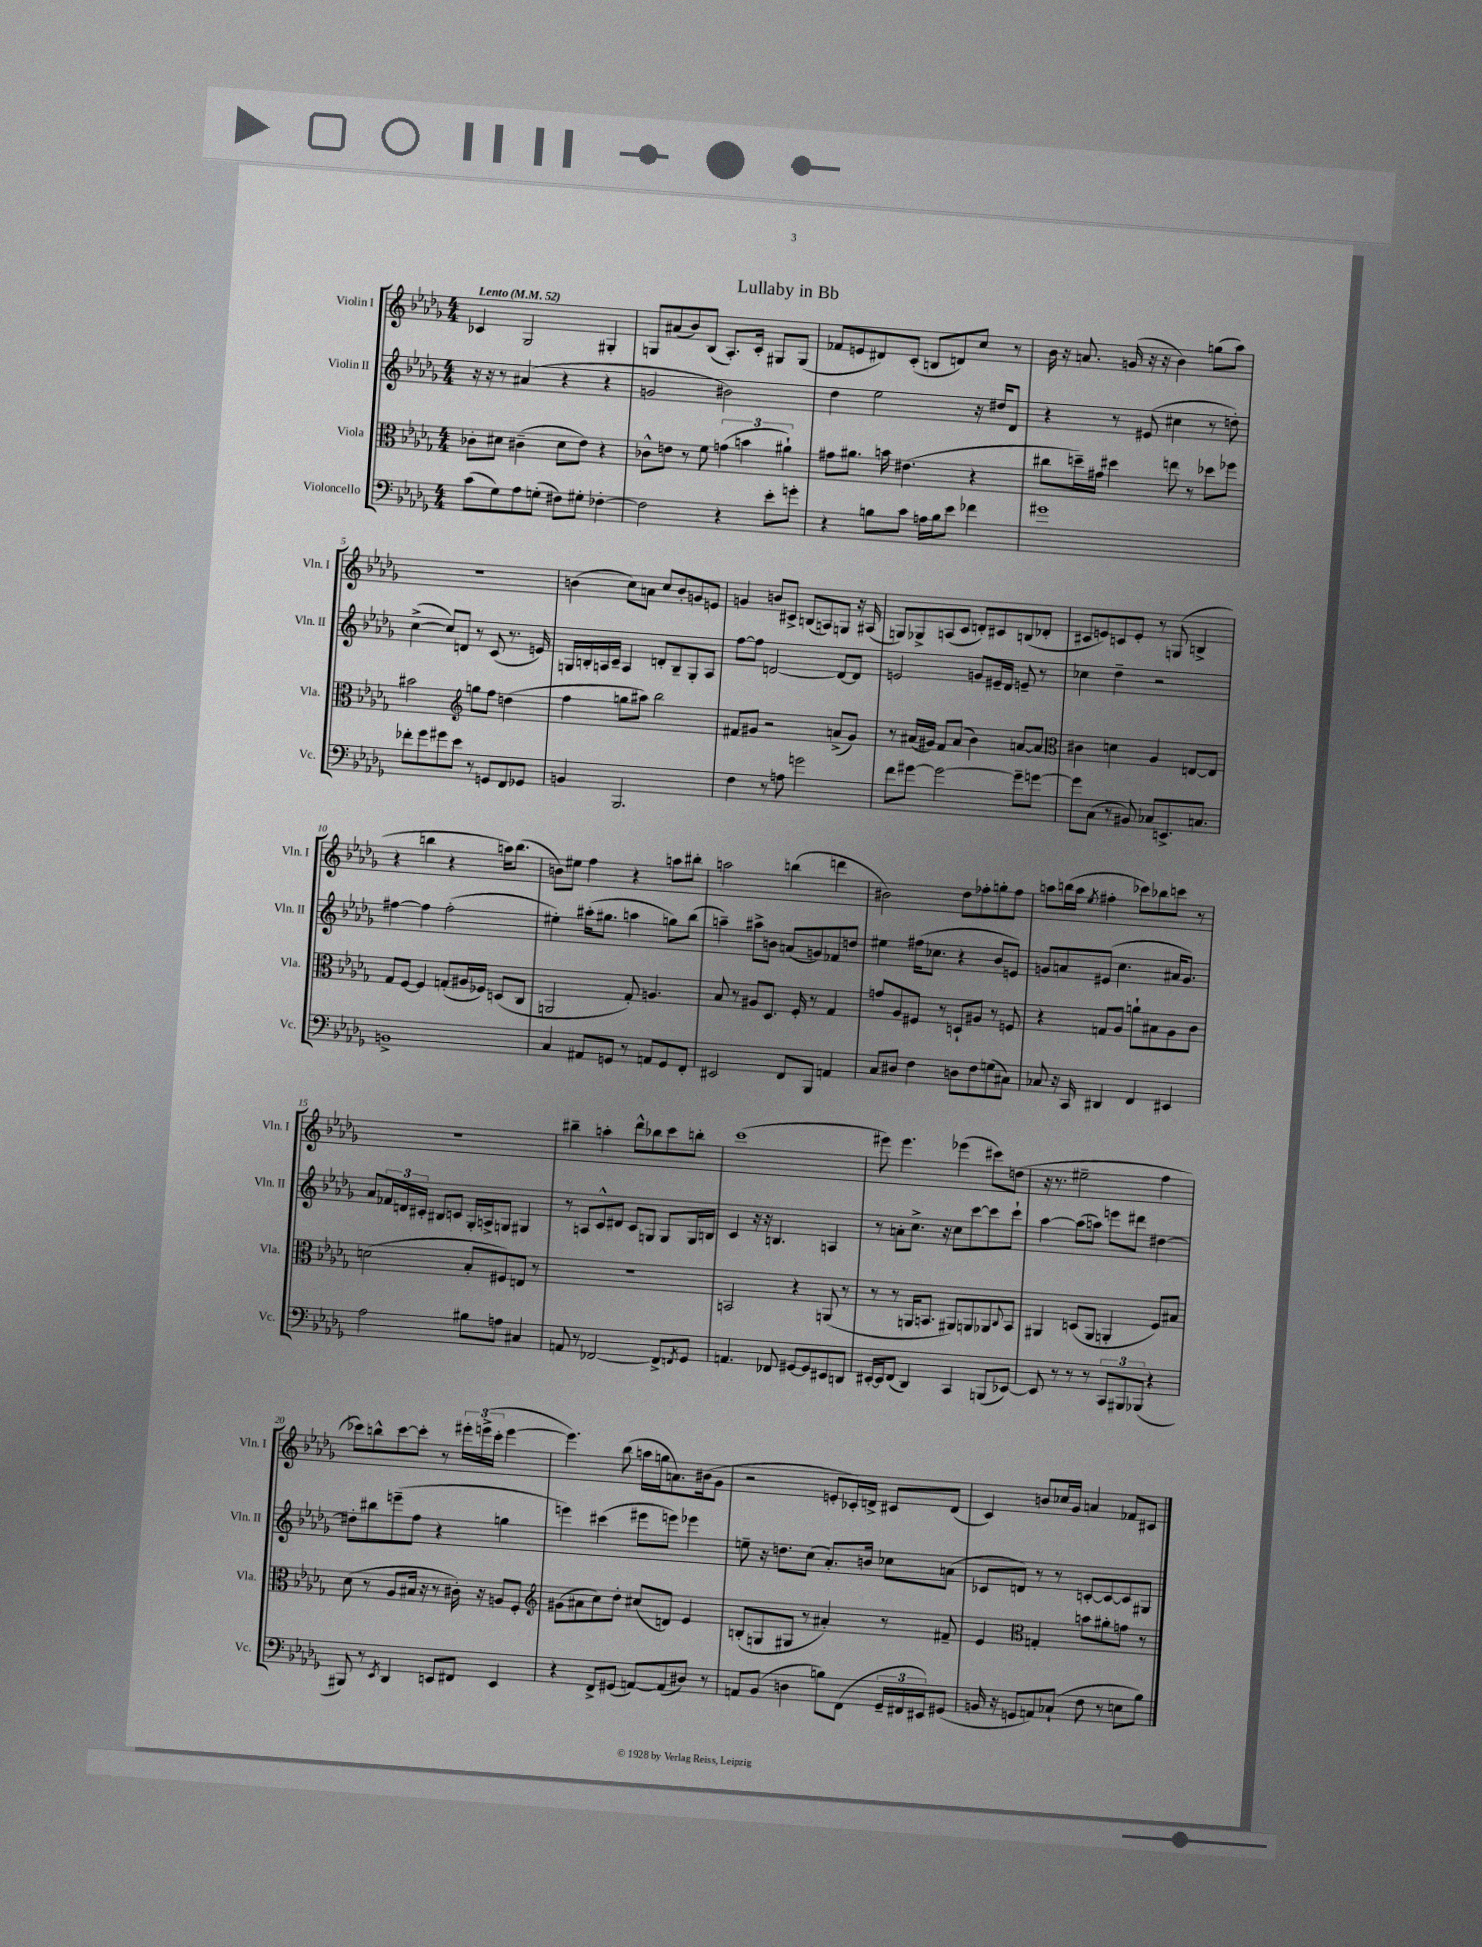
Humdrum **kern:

**kern	**kern	**kern	**kern
*part4	*part3	*part2	*part1
*staff4	*staff3	*staff2	*staff1
*I"Violoncello	*I"Viola	*I"Violin II	*I"Violin I
*I'Vc.	*I'Vla.	*I'Vln. II	*I'Vln. I
*clefF4	*clefC3	*clefG2	*clefG2
*k[b-e-a-d-g-]	*k[b-e-a-d-g-]	*k[b-e-a-d-g-]	*k[b-e-a-d-g-]
*M4/4	*M4/4	*M4/4	*M4/4
*MM52	*MM52	*MM52	*MM52
=1	=1	=1	=1
!	!	!	!LO:TX:a:B:t=Lento
(8c\L	8c-X'\L	16r	4c-X/
.	.	16r	.
8G-\)	8d#X\J	8r	.
8A-\	(4c#X~\	(4a#X/	2G-/
(8Gn'\J	.	.	.
8F#X\L)	8d#\L	4r	.
8G#X'\J	8e-\J)	.	.
[4F-X'\	4r	4r	4G#X'/
=2	=2	=2	=2
2F-\]	8c-X^^\L	2gn/	8Gn/L
.	8en\J	.	(8a#X/
.	8r	.	8b-/)
.	8f\	.	(8B-/J
4r	(6gn\	2b#X\)	8.A-'/L)
.	6bn\	.	.
.	.	.	16c'/Jk
8e-'\L	.	.	8G#X/L
.	6a#X`\)	.	.
8gn'\J	.	.	(8G#/J
=3	=3	=3	=3
4r	8g#X\L	4dd-\	8f-X/L
.	8.a#X\J	.	8en/
8Bn\L	.	2ee-\	8d#X/)
.	16bn\	.	.
8c\J	(4.e#X\	.	(8c'/J
16An\LL	.	.	8Bn/L
16B\J	.	.	.
8e-\J	.	.	8dn/)
4f-X\	4r	16r	8cc/J
.	.	16dd#X/KL	.
.	.	8d-/J	8r
=4	=4	=4	=4
1g#X	8cc#X\L	4r	16b-\
.	.	.	16r
.	16ddn~\L)	.	8.an/
.	16g#X\JJ	.	.
.	4dd#X\	8r	.
.	.	.	(16gn/
.	.	(8e#X/	16r
.	.	.	16r
.	8een\	4cc#X\	4b-\)
.	8r	.	.
.	8dd-X\L	8r	(8ggn\L
.	8ff-X\J	8ddn'\)	8aa-\J)
!!LO:LB:g=z
=5	=5	=5	=5
8f-X'\L	2b#X\	([4cc^\	1r
8g-\	.	.	.
8g#X\	.	8cc/L])	.
8e-\J	.	8dn/J	.
*	*clefG2	*	*
8r	8ggn\L	8r	.
8GGn/L	8ff\J	(8c/	.
8FF/	(4ddn\	8.r	.
8GG-X/J	.	.	.
.	.	16en/)	.
=6	=6	=6	=6
4BBn/	4ff\	16Gn/LL	(4bn\
.	.	16Bn'/	.
.	.	16An/	.
.	.	16c~/JJ	.
2.BBB-/	8ggn\L	4A/	8cc\L)
.	8aa#X\J)	.	8an\J
.	2bb-\	8dn'/L	8cc/L
.	.	8B~/	8b'/
.	.	8G'/	8gn/
.	.	8A/J	8en/J
=7	=7	=7	=7
4F\	8f#X/L	[8ff\L	4gn/
.	8g#X/J	8ff\J]	.
8r	2r	[2dn/	8bn/L
8An\	.	.	8c#X^/J
2gn\	.	.	(8Bn/L
.	.	.	8An/)
.	(8an^/L	8d/L_	8Gn/J
.	8g#/J)	8d/J]	16r
.	.	.	(16A#X/
=8	=8	=8	=8
8f\L	8r	2en/	8Gn/L)
[8g#X\J	(16a#X/LL	.	8G-X^/
.	16g#X/JJ)	.	.
2g#\_	8f/L	.	(8An/
.	(8a#/J	.	8c/J
.	4b-\)	8gn/L	8dn'/L)
.	.	16e#X~/L	8c#X/
.	.	16d-/JJ	.
8g#~\L]	[8an/L	8en~/	(8Bn/
[8gn\J	8a/J]	8r	8d-X'/J
=9	=9	=9	=9
*	*clefC3	*	*
8g\L]	4c#X\	4cc-X\	8c#X/L
(8C\J	.	.	8en/)
8r	4dn\	4dd-~\	8cn/
8BB#X/)	.	.	8e'/J
8C-X/L	4A-/	2r	8r
8.EEn^/	.	.	(8Gn/
.	[8En/L	.	4Bn^/
8.Cn/J	.	.	.
.	8E/J]	.	.
!!LO:LB:g=z
=10	=10	=10	=10
1BBn^	8G-/L	[4ff#X\	4r
.	[8F/J	.	.
.	4F/]	4ff#\]	4bbn\
.	(8Gn'/L	(2ff#'\	4r
.	16A#X/L	.	.
.	16F-X/JJ)	.	.
.	(8Dn/L	.	16aan\KL)
.	.	.	(8.bb\J
.	8C/J	.	.
=11	=11	=11	=11
4C/	2AAn/	4ee#X'\)	8bn\L)
.	.	.	8ee#X\J
8AA#X/L	.	(16aa#X'\KL	4ff\
.	.	8.gg#X\J	.
8GGn/J	.	.	.
8r	8G-'/)	4aan\	4r
8AAn/L	4.An/	.	.
8GG/	.	8ggn\L)	8aan\L
8FF'/J	.	(8bb-\J	8bb#X'\J
=12	=12	=12	=12
2EE#X/	8B-/	4aan~\)	2aan\
.	8r	.	.
.	8A#X/L	8aa#X^\L	.
.	8.D-/J	8bn\J	.
8FF/L	.	(8an/L	(4bbn\
.	16F'/	.	.
8BBB-/J	8r	8gn/)	.
4AAn/	4G-/	8f-X/	4dddn\
.	.	8ddn/J	.
=13	=13	=13	=13
8C/L	8gn/L	4ee#X\	2b#X\)
8D#X/J	8A-/	.	.
4F\	8F#X/J	(16ff#X\KL	.
.	.	8.cc-X\J	.
.	8r	.	.
8Dn\L	8Dn`/L	4r	8dd-\L
8F\	8A#X/J	.	8ff-X'\
(8Gn\	8r	8b-/L	8ggn'\
8C#X\J)	8Fn/	8en/J)	8ff-\J
=14	=14	=14	=14
8C-X/	4r	8gn/L	8aan\L
16r	.	8an/	(16bbn\L
16CC/	.	.	16aa\JJ
.	.	.	8qee-/
4DD#X/	8Gn/L	(8e#X/J	4ff#X'\
.	8A-/J	4.cc\	.
4FF/	8an`\L	.	8ccc-X\L)
.	8B#X\	.	8bb-X\
4EE#X/	8A-\	16a#X/KL	8cccn\J
.	.	8.g/J)	.
.	8c\J	.	8r
!!LO:LB:g=z
=15	=15	=15	=15
2A-\	(2dn\	8a-/L	1r
.	.	24f-X/L	.
.	.	24dn/	.
.	.	24c#X'/JJ	.
.	.	8B#X/L	.
.	.	8cn/J	.
8B#X\L	8B-'/L	16G-'/LL	.
.	.	16An^/J	.
8An\J	8F#X/)	8Gn/J	.
4C#X/	8En/J	4G#X/	.
.	8r	.	.
=16	=16	=16	=16
8AAn/	1r	8r	4bb#X~\
8r	.	8An/L	.
[2FF-X/	.	8c^^/	4aan'\
.	.	8d#X/J	.
.	.	8c/L	8ddd-^^\L
.	.	8Gn/J	8bb-X\
8FF-^/L]	.	8G/L	8ccc\
8qFFn/	.	.	.
8GG-/J	.	16G/L	8bbn'\J
.	.	16Bn/JJ	.
=17	=17	=17	=17
4.AAn/	2BBn/	4c/	(1ccc
.	.	16r	.
.	.	16r	.
8FF-X/	.	4.Bn/	.
[8GG#X/L	4r	.	.
8GG#/]	.	.	.
8EE#X/	(8AAn/	4An/	.
8DDn/J	8r	.	.
=18	=18	=18	=18
[16EE#X'/LL	8r	8r	8eee#X\)
16EE#/J]	.	.	.
(8FF/J	8r	8an'\L	4.eee#\
4DD-/)	16AAn/KL	8.cc^\J	.
.	8.BBn/J	.	.
.	.	16r	.
4CC/	8AA#X/L)	8cc\L	(4eee-X\
.	8AAn/	[8ccc\	.
(8BBBn/L	8AA-X/	8ccc\]	8ccc#X\L)
.	8qqC/	.	.
[8EE-X/J)	8BB/J	8ccc`\J	(8ddn\J
=19	=19	=19	=19
8EE-/]	4AA#X/	[4aa-\	16r
.	.	.	8.r
8r	.	.	.
8r	(8Dn/L	(8aa-\L]	2ee#X~\
8r	8AA#/J	8aan\J)	.
12CC/L	4AAn'/	8eeen\L	.
12BBB#X/	.	.	.
.	.	8ddd#X\J	.
(12BBB-X/J	.	.	.
4r	8F/L)	[4dd#X\	4ff\
.	8B#X/J	.	.
!!LO:LB:g=z
=20	=20	=20	=20
8BBB#X/)	(8d-\	8dd#X'\L]	8ccc-X\L)
8r	8r	8bb#X\	8bbn^^\
8qEE-/	.	.	.
4DD-/	8A-/L	(8eeen~\	[8ccc-\
.	16B#X/Jk	8ff\J	8ccc-'\J]
.	16r	.	.
8EEn/L	8r	4r	8r
8FF#X/J	16c#X'\)	.	24eee#X'\LL
.	.	.	(24eeen^\
.	16r	.	.
.	.	.	24ccc-'\JJ
4EE/	8An/L	4ggn\	[4eee\
.	8F'/J	.	.
=21	=21	=21	=21
*	*clefG2	*	*
4r	(8g#X\L	4eeen\)	4.eee\])
.	8a#X\	.	.
8FF^/L	8cc\)	(4ccc#X\	.
(8GG#X/J	8dd-'\J	.	(8bb-\
[8AAn/L)	(8cc#X/L	8eee#X\L	16aan\LL
.	.	.	16ggn\J
(8AA/]	8dn/J)	8eeen\J)	8.an\)
8D#X/J)	4e-/	4eee-X\	.
.	.	.	(16b#X\k
8r	.	.	8g-\J
=22	=22	=22	=22
8AAn/L	(8Bn'/L	8een~\	2r
(8BB-/J	8Gn/	16r	.
.	.	8.ddn\L	.
4Dn\	8G#X/J	.	.
.	8r	(8cc\J	.
8Bn\L)	4a#X'/)	8.a-'/L)	8en'/L
(8FF\J	.	.	16c-X'/L)
.	.	16bn/Jk	16dn^/JJ
24GG-~/LL	8r	8cc-X\L	8c#X/L
24FF#X/	.	.	.
24EE#X/J)	.	.	.
(8GG#X/J	8f#X~/	(8an\J	(8d/J
=23	=23	=23	=23
16BBn/	4e-/	8c-X/L	4c/)
16r	.	.	.
8GGn/L	.	8dn/J)	.
*	*clefC3	*	*
8AAn/)	4Gn'/	8r	8bn/L
(8C-X`/J	.	8r	16cc-X/L
.	.	.	16g-/JJ
8F\	8bn\L	[8cn'/L	4an/
8r	8a#X'\	8c/_	.
8En\L	8gn\J	8c/]	8f-X/L
8B-\J)	8r	8G#X/J	8c#X/J
==	==	==	==
*-	*-	*-	*-
